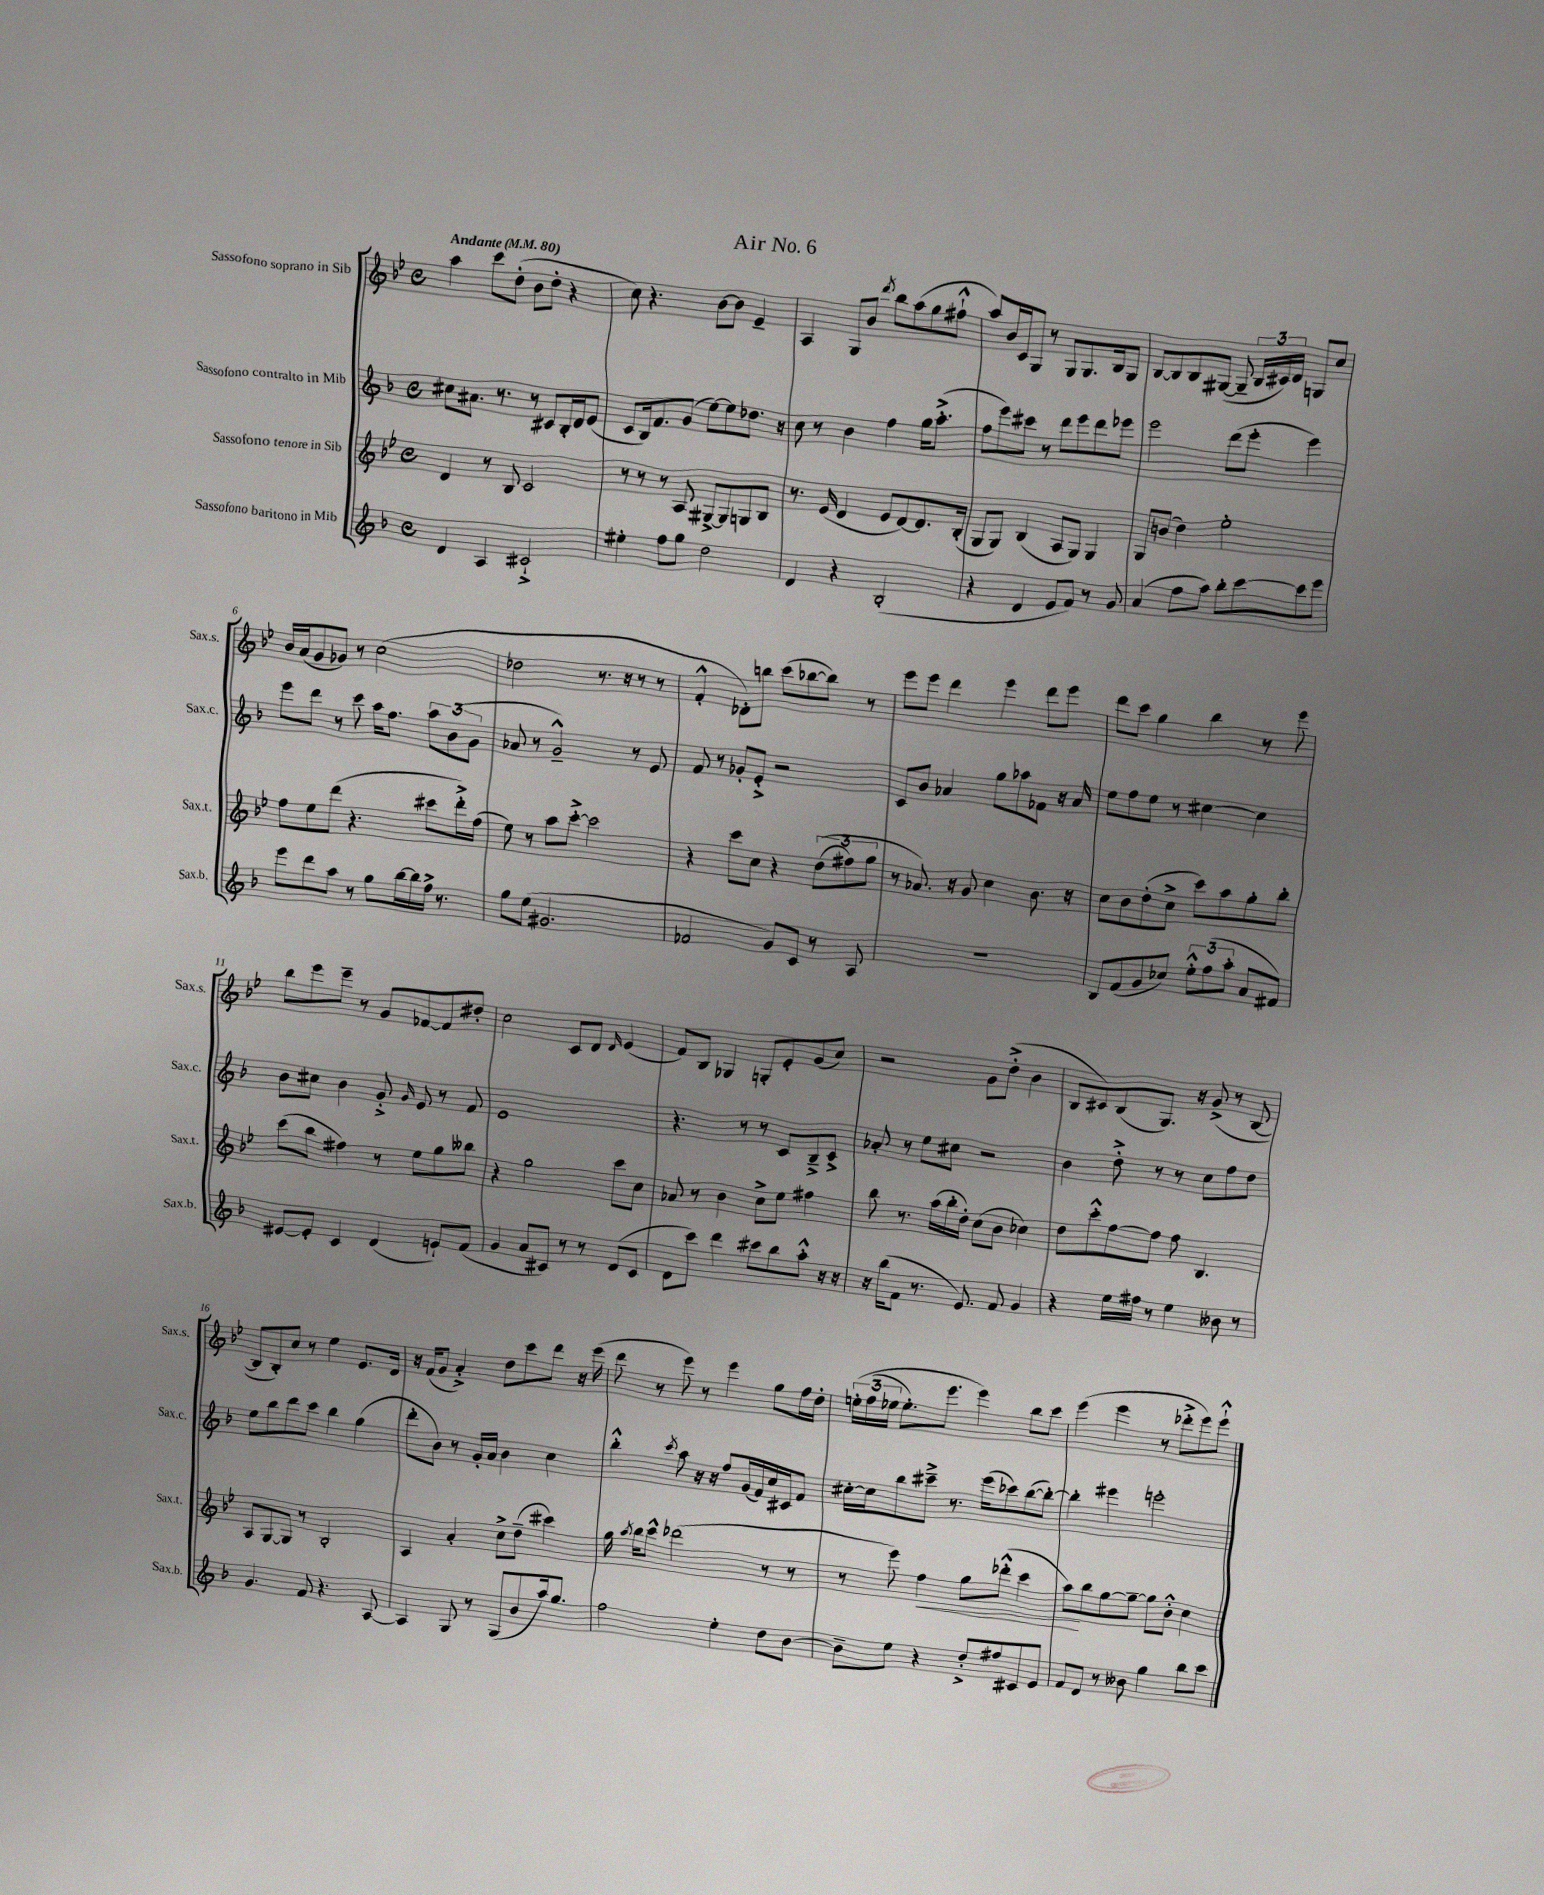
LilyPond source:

\header { title = "Air No. 6" }
<<
\new StaffGroup <<
\new Staff = "s0" \with { instrumentName = "Sassofono soprano in Sib" shortInstrumentName = "Sax.s." } {
    \clef treble \key bes \major \defaultTimeSignature \time 4/4 \tempo "Andante" 4 = 80
    \autoBeamOff a''4 c'''8[ d''8]-.( bes'8[ d''8]-. r4 |
    c''8) r4. bes'8[~ bes'8] ees'4-- |
    a4 g8[ bes'8] \acciaccatura { d'''8 } bes''8[ a''8( g''8 fis''8]-!-^ |
    a''8[) bes'16 c'16 g8] r8 g8[ g8. bes16 g8] |
    bes8[~ bes8 bes8 gis8]~( gis8-- \tuplet 3/2 { bes16[ cis'16) d'16] } g8[ c''8] |
    bes'16[ a'16( g'8 ges'8]) r8 c''2( |
    des''2 r8. r16 r8 r8 |
    f'4-.-^ des'8[-.) b''8] c'''8[( bes''8~ bes''8]) r8 |
    ees'''8[ ees'''8] d'''4 ees'''4 d'''8[ ees'''8] |
    d'''8[ c'''8] g''4 bes''4 r8 ees'''8 |
    bes''8[ ees'''8 ees'''8]-- r8 g'8[ fes'8~ fes'8 dis''8]-. |
    c''2 c'8[ d'8] \grace { d'16 } ees'4( |
    f'8[) bes8] ges4 g8[-. ees'8-. g'8( c''8]) |
    r2 g'8[ d''8]-.->( bes'4 |
    bes8[ cis'8) bes8( g8.]) r16 g'8->( r8 bes8~ |
    bes8[ bes8-.) c''8] r8 ees''4 ees'8.[ d'16] |
    r16 f'16[( g'8] a'4-.->) d''8[ c'''8 d'''8] r16 ees'''16( |
    d'''8 r8 ees'''8) r8 ees'''4 g''8[ f''16 d''16]-. |
    \tuplet 3/2 { e''16[-.\( f''16( ees''16] } ees''8.[-.) ees'''8.] ees'''4\) bes''8[ c'''8] |
    ees'''4( ees'''4 r8 des'''8[-.-> ees'''8) ees'''8]-!-^ \bar "|." |
}
\new Staff = "s1" \with { instrumentName = "Sassofono contralto in Mib" shortInstrumentName = "Sax.c." } {
    \clef treble \key f \major \defaultTimeSignature \time 4/4
    \autoBeamOff cis''8[ ais'8.] r8. r8 cis'8[ bes16-. d'16 e'8]( |
    c'8[ bes16) f'8. g'8]( e''8[~) e''8 des''8.] r16 |
    c''8 r8 bes'4 f''4 g''16[ a''8.]-.->( |
    f''8[ e'''8) cis'''8] r8 d'''8[ e'''8 d'''8 ees'''8] |
    e'''2 d'''8[( e'''8]-. e'''4) |
    e'''8[ d'''8] r8 c'''8 a''16[ f''8.] \tuplet 3/2 { a''8[ bes'8( g'8] } |
    aes'8 r8 g'2---^) r8 e'8 |
    f'8 r8 ges'8[-. e'8]-.-> r2 |
    c'8[ bes'8] aes'4 g''8[ aes''8 fes'8] r16 aes'16 |
    e''8[ f''8 e''8] r8 cis''4~ cis''4 |
    bes'8[ cis''8] bes'4 g'8-.-> \grace { g'16 } e'8 r8 f'8 |
    e'1 |
    r4. r8 r8 c'8[ bes8---> c'8]-> |
    aes'8-. r8 e''8[ cis''8] r2 |
    bes'4 d''8-.-> r8 r8 c''8[ f''8 d''8] |
    e''8[ bes''8 d'''8 c'''8] bes''4 g''4( |
    d'''8[-. bes'8]) r8 g'16[-. a'16] bes'4 c''4 |
    bes''4-.-^ \acciaccatura { c'''8 } a''8 r16 r16 f''8[ g'16( f'16) c''16 cis'16 f'8] |
    cis''16[~-. cis''16 bes''8 cis'''8]---> r8. e'''16[( ces'''8) bes''8~( bes''8]~-.) |
    bes''4-. eis'''4 e'''2-. \bar "|." |
}
\new Staff = "s2" \with { instrumentName = "Sassofono tenore in Sib" shortInstrumentName = "Sax.t." } {
    \clef treble \key bes \major \defaultTimeSignature \time 4/4
    \autoBeamOff d'4 r8 bes8 c'2 |
    r8 r8 r8 a8 gis8[~-> gis8 g8 bes8] |
    r8. ees'16( d'4 ees'8[ d'8~) d'8. bes16]-.( |
    g8[ g8]) bes4( a8[ g8]) g4 |
    g8[ b'8]( d''4) ees''2-. |
    f''8[ ees''8 d'''8]( r4. cis'''8[ d'''16-.->) f''16]( |
    ees''8) r8 a''8[ c'''8]~-.-> c'''2 |
    r4 c'''8[ c''8] r4 \tuplet 3/2 { d''8[(\( fis''8) g''8] } |
    r8 aes'8.\) r16 g'8 c''4 bes'8. r16 |
    c''8[ bes'8 d''8-.( c''8]-> c'''8[) a''8 g''8-. bes''8]-. |
    c'''8[( bes''8] fis''4) r8 ees''8[ g''8 beses''8] |
    r4 g''2 c'''8[ c''8] |
    aes'8 r8 bes'4 c''8[-> ees''8] fis''4 |
    bes''8 r8. a''16[( bes''16-. d''16]-.) c''8[( bes'8] ces''4) |
    d''8[ c'''8-.-^ f''8~ f''8] f''8 bes4. |
    a8[ g8~ g8] r8 bes2-. |
    a4 a'4-. c''8[-> d''8]--( cis'''4) |
    g''16 \acciaccatura { a''8 } bes''16[ c'''8]-^ des'''2( r8 r8 |
    r8 ees'''8) f''4\< g''8[ des'''8]-.-^( c'''4 |
    a''8[\!) bes''8 g''8~ g''8]~-- g''8[ bes'8]-.-^ c''4 \bar "|." |
}
\new Staff = "s3" \with { instrumentName = "Sassofono baritono in Mib" shortInstrumentName = "Sax.b." } {
    \clef treble \key f \major \defaultTimeSignature \time 4/4
    \autoBeamOff d'4 a4 cis'2-!-> |
    eis''4-. f''8[ g''8] d''2 |
    d'4 r4 bes2-.( |
    r4 d'4 e'8[ f'8]) r8 g'8 |
    a'4( f''8[ a''8]) bes''8[-. c'''8~ c'''8 e'''8] |
    e'''8[ d'''8 a''8] r8 g''8[ bes''16~ bes''16 f''16]-> r8. |
    g''8[ e''8]( gis'2. |
    fes'2 g'8[) c'8] r8 a8 |
    R1 |
    bes8[ f'8( g'8 ces''8]) \tuplet 3/2 { e''8[-.-^ f''8( a''8]-. } a'8[ fis'8]) |
    eis'8[~ eis'8]-. c'4 d'4( e'8[-!) f'8]( |
    g'4 a'8[ cis'8]) r8 r8 d'8[( cis'8] |
    d'8[ c'''8]) d'''4 cis'''8[ bes''8 a''8]-.-^ r16 r16 |
    r16 bes''16[( f'8] r8. e'8.) f'8 g'4 |
    r4 e''16[ fis''16] r8 e''4 beses'8 r8 |
    g'4. f'8 r4. a8~ |
    a4 g8 r8 g8[( bes'8 a''16) g''8.] |
    f''2 e''4-. d''8[ bes'8]~ |
    bes'8[-- e''8] r4 d''8[-.-> fis''8 cis'8 e'8] |
    f'8[ d'8] r8 beses'8 g''4 bes''8[ c'''8] \bar "|." |
}
>>
>>
